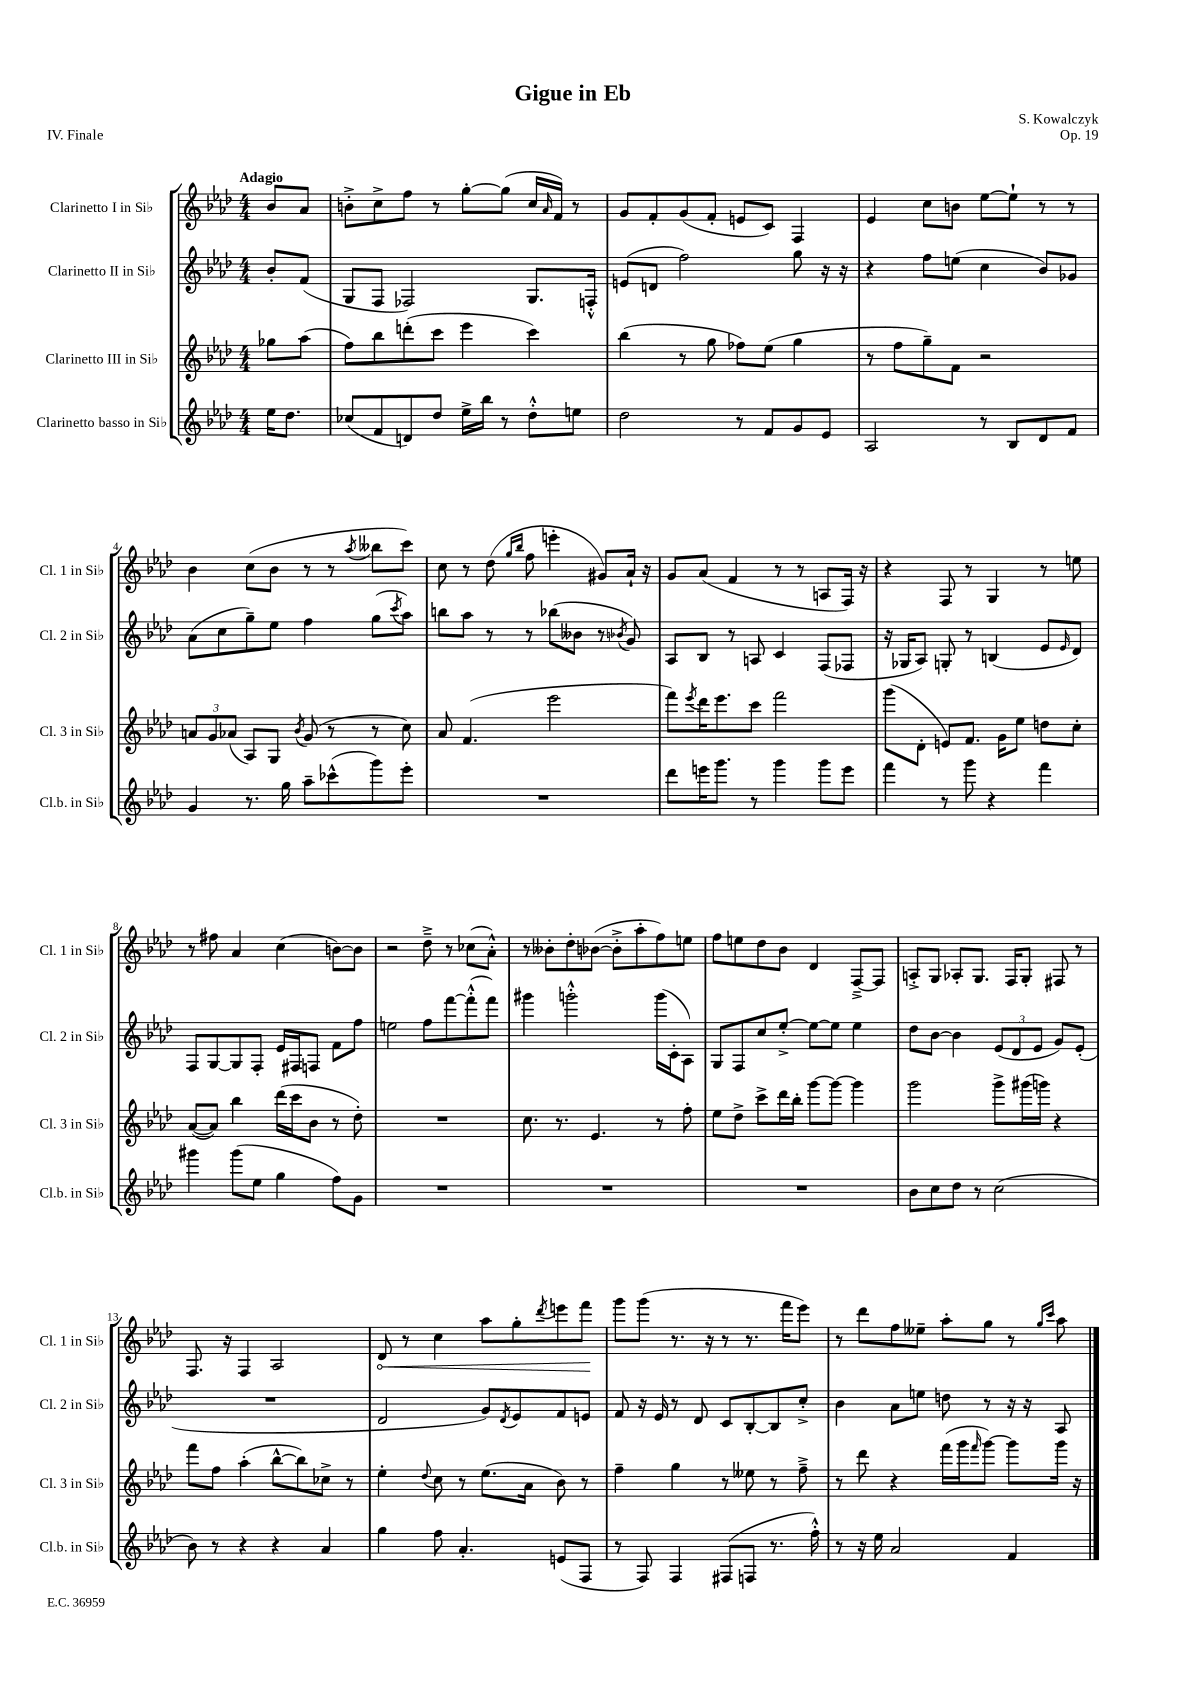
\header { title = "Gigue in Eb" composer = "S. Kowalczyk" opus = "Op. 19" piece = "IV. Finale" }
<<
\new StaffGroup <<
\new Staff = "s0" \with { instrumentName = "Clarinetto I in Sib" shortInstrumentName = "Cl. 1 in Sib" } {
    \clef treble \key aes \major \numericTimeSignature \time 4/4 \partial 4 \tempo "Adagio"
    bes'8 aes'8 |
    b'8-.-> c''8-> f''8 r8 g''8~-. g''8( c''16 \grace { aes'16 } f'16) r8 |
    g'8 f'8-. g'8( f'8-. e'8 c'8) f4 |
    ees'4 c''8 b'8 ees''8~ ees''8-! r8 r8 |
    bes'4 c''8( bes'8 r8 r8 \acciaccatura { aes''8 } beses''8 c'''8) |
    c''8 r8 des''8( \grace { g''16 bes''16 } f''8 e'''4-. gis'8) aes'16-! r16 |
    g'8 aes'8( f'4 r8 r8 a8 f16) r16 |
    r4 f8 r8 g4 r8 e''8 |
    r8 fis''8 aes'4 c''4( b'8~) b'8 |
    r2 des''8---> r8 ces''8( aes'8-.-^) |
    r8 beses'8-. des''8-. bes'8~( bes'8-.-> aes''8-. f''8) e''8 |
    f''8 e''8 des''8 bes'8 des'4 f8~---> f8 |
    a8-.-> g8 aes8-. g8. f16 g8-. fis8 r8 |
    f8. r16 f4 aes2 |
    \once \override Hairpin.circled-tip = ##t des'8\< r8 c''4 aes''8 g''8-. \acciaccatura { des'''8 } e'''8 f'''8\! |
    g'''8 g'''8( r8. r16 r8 r8. f'''16 ees'''8) |
    r8 des'''8 f''8 eeses''8-- aes''8-. g''8 r8 \grace { g''16 c'''16 } aes''8 \bar "|." |
}
\new Staff = "s1" \with { instrumentName = "Clarinetto II in Sib" shortInstrumentName = "Cl. 2 in Sib" } {
    \clef treble \key aes \major \numericTimeSignature \time 4/4 \partial 4
    bes'8-. f'8( |
    g8 f8 fes2) g8. f16-.-^ |
    e'8( d'8 f''2) g''8 r16 r16 |
    r4 f''8 e''8( c''4 bes'8) ges'8 |
    aes'8( c''8 g''8--) ees''8 f''4 g''8( \acciaccatura { c'''8 } aes''8) |
    b''8 aes''8 r8 r8 bes''8( beses'8 r8 \acciaccatura { bes'8 } g'8) |
    aes8 bes8 r8 a8 c'4 f8( fes8 |
    r16 ges16 aes8) g8-. r8 b4( ees'8 \grace { ees'16 } des'8) |
    f8 g8~ g8 f8-. ees'16 fis16 f8 f'8 f''8 |
    e''2 f''8 f'''8~ f'''8-.-^( f'''8) |
    gis'''4 g'''2-.-^ g'''16( c'16-. aes8) |
    g8 f8 c''8 ees''8~-.-> ees''8~ ees''8 ees''4 |
    des''8 bes'8~ bes'4 \tuplet 3/2 { ees'8( des'8 ees'8 } g'8) ees'8-.( |
    R1 |
    des'2 g'8) \acciaccatura { des'8 } ees'8 f'8 e'8 |
    f'8 r16 ees'16 r8 des'8 c'8 bes8~-. bes8 c''8-.-> |
    bes'4 aes'8 e''8 d''8 r8 r16 r16 aes8 \bar "|." |
}
\new Staff = "s2" \with { instrumentName = "Clarinetto III in Sib" shortInstrumentName = "Cl. 3 in Sib" } {
    \clef treble \key aes \major \numericTimeSignature \time 4/4 \partial 4
    ges''8 aes''8( |
    f''8) bes''8 d'''8-.( c'''8 ees'''4 c'''4) |
    bes''4( r8 g''8 fes''8) ees''8( g''4 |
    r8 f''8 g''8--) f'8 r2 |
    \tuplet 3/2 { a'8 g'8 aes'8( } aes8) g8 \acciaccatura { bes'8 } g'8( r8 r8 c''8) |
    aes'8 f'4.( ees'''2 |
    f'''8) \acciaccatura { ees'''8 } des'''16 ees'''8. c'''8 f'''2 |
    g'''8( des'8-. e'8) f'8. g'16 ees''8 d''8 c''8-. |
    aes'8~( aes'8) bes''4 des'''16( c'''16 bes'8 r8 des''8-.) |
    R1 |
    c''8. r8. ees'4. r8 f''8-. |
    ees''8 des''8-> c'''8-> des'''16 bes''16-. g'''8~ g'''8~ g'''4 |
    g'''2 g'''8-> gis'''16( g'''16) r4 |
    f'''8 f''8 aes''4-.( bes''8~-^ bes''8) ces''8-> r8 |
    ees''4-. \appoggiatura { des''8 } c''8 r8 ees''8.( aes'16 bes'8) r8 |
    f''4-- g''4 r8 eeses''8 r8 f''8---> |
    r8 des'''8 r4 f'''16( g'''16 \grace { f'''16 } g'''8~) g'''8 g'''16 r16 \bar "|." |
}
\new Staff = "s3" \with { instrumentName = "Clarinetto basso in Sib" shortInstrumentName = "Cl.b. in Sib" } {
    \clef treble \key aes \major \numericTimeSignature \time 4/4 \partial 4
    ees''16 des''8. |
    ces''8( f'8 d'8) des''8 ees''16-> bes''16 r8 des''8-.-^ e''8 |
    des''2 r8 f'8 g'8 ees'8 |
    aes2 r8 bes8 des'8 f'8 |
    g'4 r8. g''16 aes''8-- ces'''8-^( g'''8) ees'''8-. |
    R1 |
    des'''8 e'''16 g'''8. r8 g'''4 g'''8 e'''8 |
    f'''4 r8 g'''8 r4 f'''4 |
    gis'''4 gis'''8( ees''8 g''4 f''8) g'8 |
    R1 |
    R1 |
    R1 |
    bes'8 c''8 des''8 r8 c''2( |
    bes'8) r8 r4 r4 aes'4 |
    g''4 f''8 aes'4.-. e'8( f8 |
    r8 f8) f4 fis8( f8 r8. f''16-.-^) |
    r8 r16 ees''16 aes'2 f'4 \bar "|." |
}
>>
>>
